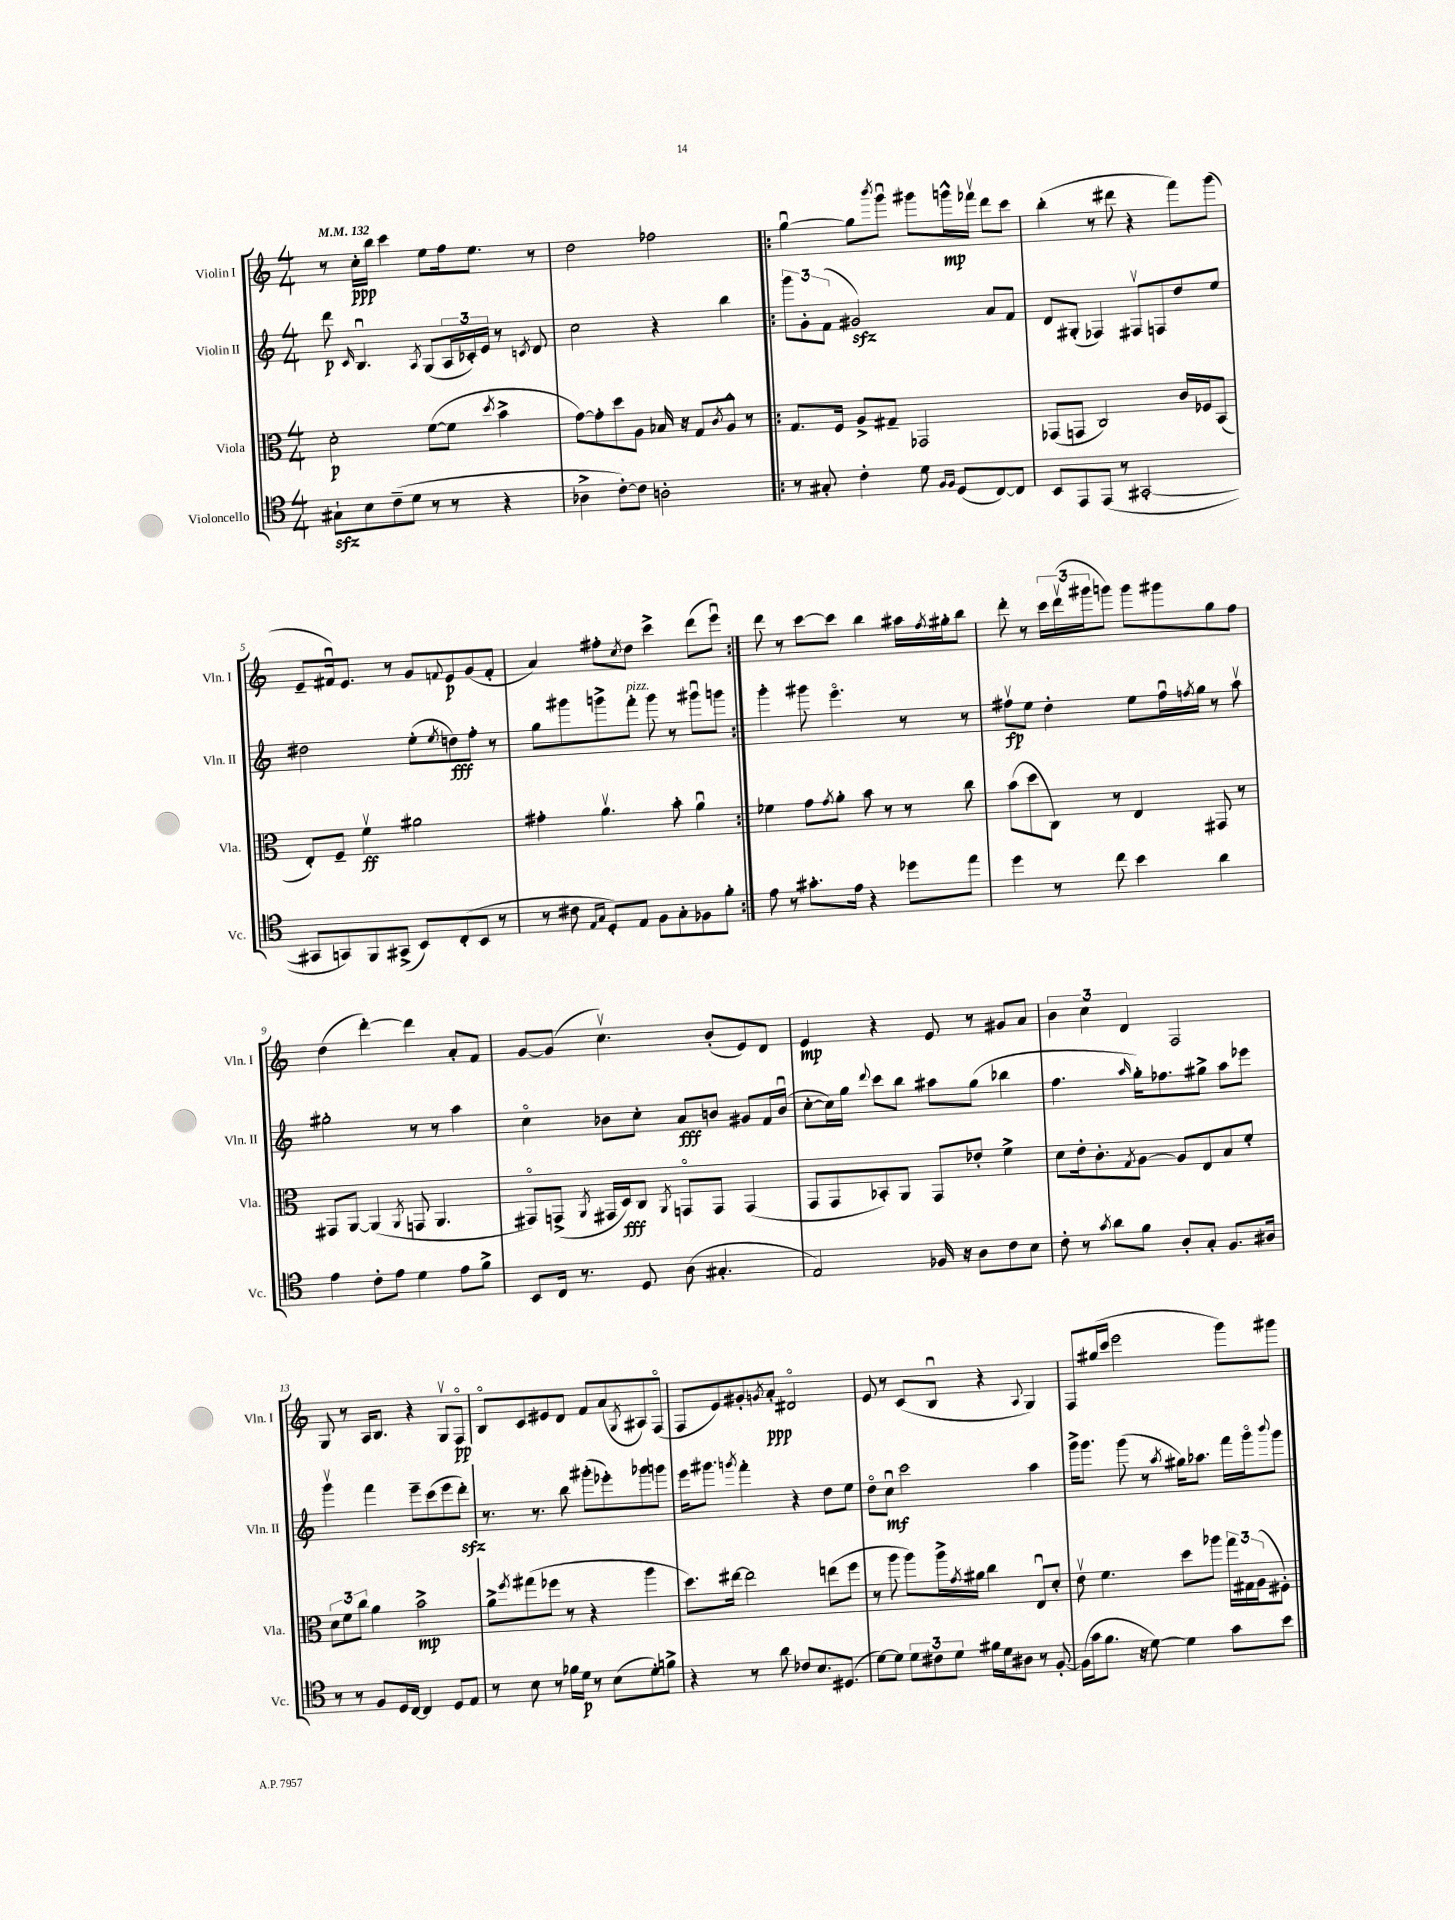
<<
\new StaffGroup <<
\new Staff = "s0" \with { instrumentName = "Violin I" shortInstrumentName = "Vln. I" } {
    \clef treble \key c \major \numericTimeSignature \time 4/4 \tempo 4 = 132
    r8 c''16-.\ppp b''16 c'''4 e''8 f''16 e''8. r8 |
    d''2 fes''2 |
    \repeat volta 2 { g''4~\downbow g''8 \acciaccatura { b'''8 } g'''8\downbow gis'''8 g'''16-^\mp fes'''16\upbow d'''8 c'''8 |
    b''4-.( r8 dis'''8 r4 f'''8) g'''8( |
    e'8-- fis'16\downbow) e'8. r8 g'8 \appoggiatura { f'8 } e'8\p g'8( f'8-. |
    a'4) fis''8-. \acciaccatura { c''8 } d''8 c'''4-> d'''8( e'''8\downbow) | }
    d'''8 r8 c'''8~ c'''8 b''4 ais''16 \acciaccatura { f''8 } gis''16-. b''8 |
    d'''8-. r8 \tuplet 3/2 { c'''16 d'''16\upbow( gis'''16 } g'''8) g'''8 gis'''8 g''8 f''8 |
    d''4( d'''4~-.) d'''4 a'8-. f'8 |
    g'8~ g'8( c''4.\upbow) b'8-.( e'8) d'8 |
    e'4\mp r4 e'8 r8 gis'8 a'8 |
    \tuplet 3/2 { b'4 c''4 d'4 } f2 |
    g8 r8 a16 b8. r4 g8\upbow f8\flageolet\pp |
    b8\flageolet c'8 eis'8 d'8 f'8 a'8( \acciaccatura { g8 } ais8) f8\flageolet( |
    f8 e'8) gis'8-. \acciaccatura { g'8 } a'8-.\ppp dis'2\flageolet |
    e'8 r8 c'8( b8\downbow r4 \appoggiatura { a8 } g4) |
    f8 gis''16( c'''16 e'''2 g'''8) gis'''8 \bar "|." |
}
\new Staff = "s1" \with { instrumentName = "Violin II" shortInstrumentName = "Vln. II" } {
    \clef treble \key c \major \numericTimeSignature \time 4/4
    d'''8\p \grace { c'16 } b4.\downbow \acciaccatura { a8 } g8( \tuplet 3/2 { a16 ces'16-.) e'16 } r8 \acciaccatura { c'8 } d'8 |
    c''2 r4 b''4 |
    \repeat volta 2 { \tuplet 3/2 { g'''8 g'8-. f'8( } gis'2\sfz) a'8 f'8 |
    d'8 gis8-.( fes4) fis8\upbow f8 d''8 e''8 |
    dis''2 e''8-.( \acciaccatura { e''8 } d''8\fff) f''8-. r8 |
    g''8 gis'''8 g'''8-> f'''8-.^\markup { \italic "pizz." } g'''8 r8 gis'''8\downbow g'''8 | }
    g'''4-. gis'''8 e'''4.\flageolet r8 r8 |
    fis''8\upbow\fp e''8 d''4-. e''8 fis''16\downbow \acciaccatura { f''8 } g''16 r8 a''8\upbow |
    gis''2-. r8 r8 a''4 |
    c''4\flageolet bes'8 c''8-. a'8\fff b'8 gis'8 f'16 b'16\downbow( |
    c''8~-. c''16) g''16 \appoggiatura { d'''8 } c'''8 b''8 ais''8 g''8( bes''4 |
    f''4. \grace { a''16 } g''16-.) fes''8. gis''8-> a''8 ees'''8 |
    g'''4\upbow f'''4 e'''8-- c'''8( e'''8 d'''8-.\sfz) |
    r8. r8. b''8 gis'''8-.( ees'''8-.) ges'''8 g'''8 |
    e'''16 gis'''8. \acciaccatura { g'''8 } f'''4-. r4 d''8 e''8 |
    d''8\flageolet c''8\downbow\mf c'''2 a''4 |
    g'''16-> g'''8. g'''8( r8 \acciaccatura { a''8 } gis''16) aes''8. f'''16 g'''16\flageolet \appoggiatura { b'''8 } g'''8 \bar "|." |
}
\new Staff = "s2" \with { instrumentName = "Viola" shortInstrumentName = "Vla." } {
    \clef alto \key c \major \numericTimeSignature \time 4/4
    d'2-.\p f'8~( f'8 \acciaccatura { d''8 } b'4-> |
    g'8~) g'8-. d''8 a8 bes16 r16 g8 \acciaccatura { c'8 } a8-^ r8 |
    \repeat volta 2 { g8. f16 a8-> gis8-- ges,2 |
    ges,8( g,8 c2) c'16 fes16 b,8( |
    e8-.) f8-- f'4\upbow\ff ais'2 |
    gis'4-. a'4.\upbow b'8-. a'4\downbow | }
    fes'4 g'8 \acciaccatura { g'8 } a'8-. b'8 r8 r8 c''8 |
    b'8( d''8 c8) r8 e4 gis,8 r8 |
    gis,8 a,8~ a,4( \acciaccatura { a,8 } g,8 a,4. |
    gis,8\flageolet) g,8->( \acciaccatura { a,8 } gis,16 d16\fff) c8 \acciaccatura { a,8 } g,8\flageolet g,8 g,4( |
    g,8 g,8 bes,8-.) a,8 g,8 ees'8-. f'4-> |
    d'8 e'16-. c'8.-. \acciaccatura { g8 } a8~ a8 e8 b8 f'8-. |
    \tuplet 3/2 { d'8 f'8 c''8 } a'4 b'2->\mp |
    a'8-> \acciaccatura { f''8 } gis''8( fes''8 r8 r4 a''4 |
    d''8.) eis''16~ eis''2 e''8( f''8 |
    r8 a''8 a''8) a''16-> \acciaccatura { g'8 } ais'16 c''4 e8\downbow d'8-. |
    e'8\upbow f'4. d''8 aes''8 \tuplet 3/2 { g''16 gis16 a16( } fis8-.) \bar "|." |
}
\new Staff = "s3" \with { instrumentName = "Violoncello" shortInstrumentName = "Vc." } {
    \clef tenor \key c \major \numericTimeSignature \time 4/4
    gis8-!\sfz b8 c'8--( d'8 r8 r8 r4 |
    aes4-> c'8~-.) c'8 a2-. |
    \repeat volta 2 { r8 gis8-. c'4-. d'8 \grace { f16 f16 } d8( c8~) c8 |
    b,8 e,8 e,8( r8 gis,2~-. |
    gis,8 g,8) f,8 gis,8->( b,8) c8-.( b,8 r8 |
    r8 cis'8 \grace { e16 g16 } d8-.) e8 f8 g8-. fes8 f'8-. | }
    e'8 r8 gis'8.-. e'16 r4 des''8 e''8 |
    d''4 r8 c''8 b'4 a'4 |
    e'4 c'8-. e'8 d'4 e'8 f'8-> |
    b,8 c16 r8. d8 a8( gis4.-. |
    e2) fes16 r16 a8 c'8 b8 |
    c'8-. r8 \acciaccatura { g'8 } a'8 f'8 a8-. g8-. f8. ais16 |
    r8 r8 f8 d16 c16~ c4 d8 e8 |
    r8 b8 r8 fes'16 d'16\p r8 b8( d'8-.) f'8-> |
    r4 r8 a'8 ces'8 b8. dis8.( |
    d'8~) d'8 \tuplet 3/2 { d'8 cis'8 d'8 } fis'16 d'16 ais8 r8 f8~-. |
    f16( g'16 f'8. r16 d'8~) d'4 g'8 b'8 \bar "|." |
}
>>
>>
